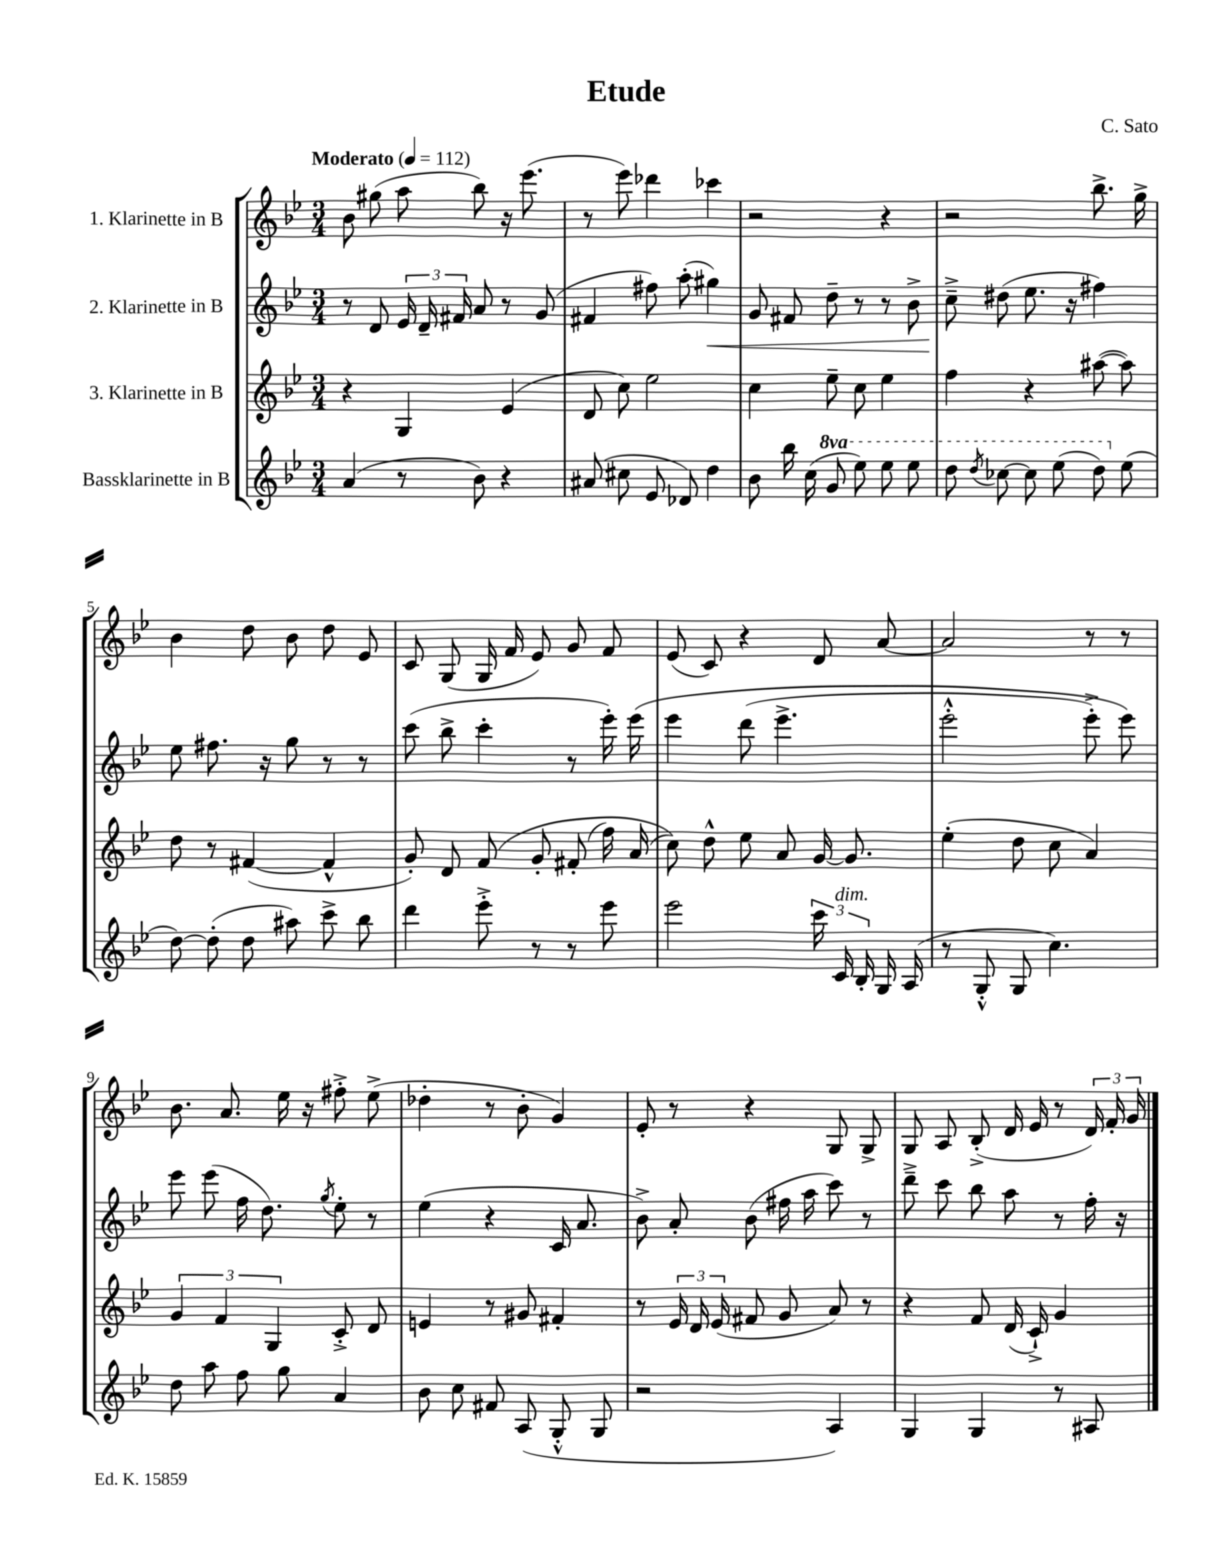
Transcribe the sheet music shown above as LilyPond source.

\header { title = "Etude" composer = "C. Sato" }
<<
\new StaffGroup <<
\new Staff = "s0" \with { instrumentName = "1. Klarinette in B" } {
    \clef treble \key bes \major \numericTimeSignature \time 3/4 \tempo "Moderato" 4 = 112
    \autoBeamOff bes'8 gis''8( a''8 bes''8) r16 ees'''8.( |
    r8 ees'''8) des'''4 ces'''4 |
    r2 r4 |
    r2 bes''8.-> g''16-> |
    bes'4 d''8 bes'8 d''8 ees'8 |
    c'8 g8( g16 f'16 ees'8) g'8 f'8 |
    ees'8( c'8) r4 d'8 a'8~ |
    a'2 r8 r8 |
    bes'8. a'8. ees''16 r16 fis''8-.-> ees''8->( |
    des''4-. r8 bes'8-. g'4) |
    ees'8-. r8 r4 g8 g8-> |
    g8 a8 bes8-.->( d'16 ees'16 r8 \tuplet 3/2 { d'16) f'16-. g'16 } \bar "|." |
}
\new Staff = "s1" \with { instrumentName = "2. Klarinette in B" } {
    \clef treble \key bes \major \numericTimeSignature \time 3/4
    \autoBeamOff r8 d'8 \tuplet 3/2 { ees'16 d'16-- fis'16 } a'8 r8 g'8( |
    fis'4 fis''8) a''8-.( gis''4\<) |
    g'8 fis'8 d''8-- r8 r8 bes'8-> |
    c''8--->\! dis''8( ees''8. r16 fis''4) |
    ees''8 fis''8. r16 g''8 r8 r8 |
    c'''8( bes''8-> c'''4-. r8 ees'''16-.) ees'''16\( |
    ees'''4 d'''8( ees'''4.-> |
    ees'''2-.-^ ees'''8-.->) ees'''8\) |
    ees'''8 ees'''8( f''16 d''8.) \acciaccatura { g''8 } ees''8-. r8 |
    ees''4( r4 c'16 a'8. |
    bes'8->) a'8-. bes'8( fis''16 a''16 c'''8) r8 |
    d'''8---> c'''8 bes''8 a''8 r8 f''16-. r16 \bar "|." |
}
\new Staff = "s2" \with { instrumentName = "3. Klarinette in B" } {
    \clef treble \key bes \major \numericTimeSignature \time 3/4
    \autoBeamOff r4 g4 ees'4( |
    d'8 c''8) ees''2 |
    c''4 ees''8-- c''8 ees''4 |
    f''4 r4 ais''8~( ais''8) |
    d''8 r8 fis'4~( fis'4-^ |
    g'8-.) d'8 f'8\( g'8-. fis'8-.( f''16) a'16( |
    c''8)\) d''8-^ ees''8 a'8 g'16~ g'8. |
    ees''4-.( d''8 c''8 a'4) |
    \tuplet 3/2 { g'4 f'4 g4 } c'8-.-> d'8 |
    e'4 r8 gis'8 fis'4-. |
    r8 \tuplet 3/2 { ees'16 d'16 ees'16( } fis'8 g'8 a'8) r8 |
    r4 f'8 d'16( c'16-!->) g'4 \bar "|." |
}
\new Staff = "s3" \with { instrumentName = "Bassklarinette in B" } {
    \clef treble \key bes \major \numericTimeSignature \time 3/4 \set Staff.ottavationMarkups = #ottavation-simple-ordinals
    \autoBeamOff a'4( r8 bes'8) r4 |
    ais'8( cis''8 ees'8 des'8) d''4 |
    bes'8 bes''16 c''16( \ottava #1 g''8 ees'''8) ees'''8 ees'''8 |
    d'''8 \acciaccatura { d'''8 } ces'''8~ ces'''8 ees'''8( d'''8) \ottava #0 ees''8( |
    d''8~) d''8-.( d''8 ais''8) c'''8-> bes''8 |
    d'''4 ees'''8-.-> r8 r8 ees'''8 |
    ees'''2 \tuplet 3/2 { c'''16 c'16^\markup { \italic "dim." } bes16-. } g16 a16( |
    r8 g8-.-^ g8 c''4.) |
    d''8 a''8 f''8 g''8 a'4 |
    bes'8 c''8 fis'8 a8( g8-.-^ g8 |
    r2 a4) |
    g4 g4 r8 ais8 \bar "|." |
}
>>
>>
